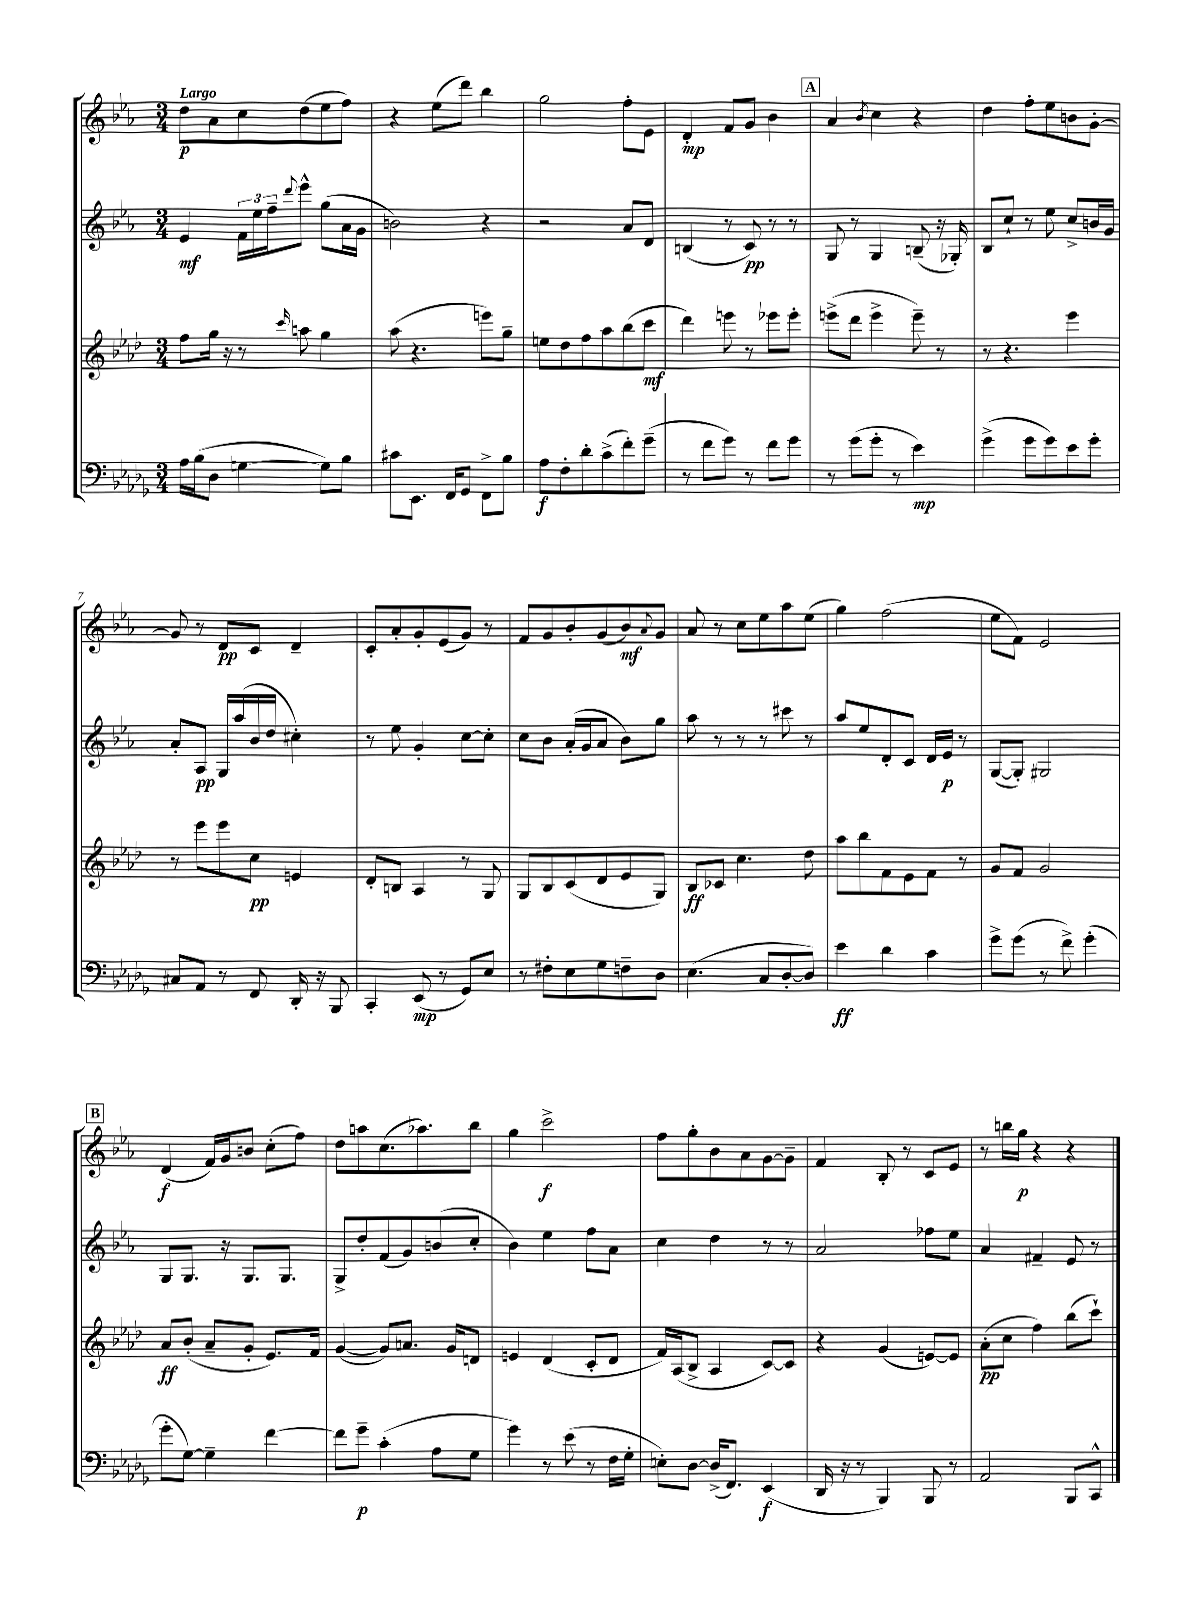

**kern	**kern	**kern	**kern
*staff4	*staff3	*staff2	*staff1
*clefF4	*clefG2	*clefG2	*clefG2
*k[b-e-a-d-g-]	*k[b-e-a-d-]	*k[b-e-a-]	*k[b-e-a-]
*M3/4	*M3/4	*M3/4	*M3/4
16A-	8ff	4e-	8dd
(16B-	.	.	.
8D-	16gg	.	8a-
.	16r	.	.
[4G	8r	24f	8cc
.	.	24ee-	.
.	.	24ff~	.
.	16qqccc	8qqddd	.
.	8aa	8eee-^^	(8dd
8G])	4gg	(8gg	8ee-
8B-	.	16a-	8ff)
.	.	16g	.
=	=	=	=
8c#	(8aa-	2b)	4r
8.EE-	4.r	.	.
.	.	.	(8ee-
16FF	.	.	.
8GG-	.	.	8ddd)
8FF^	8eee)	4r	4bb-
8B-	8gg~	.	.
=	=	=	=
8A-	8ee	2r	2gg
8F'	8dd-	.	.
8d-'	8ff	.	.
(8c^	8aa-	.	.
8f')	(8bb-	8a-	8ff'
(8g-~	8ccc	8d	8e-
=	=	=	=
8r	4ddd-)	(4B	4d'
8f	.	.	.
8g-)	8eee	8r	8f
8r	8r	8c)	8g
8f	8eee-	8r	4b-
8g-	8eee-'	8r	.
=	=	=	=
8r	(8eee^	8G	4a-
(8g-	8ddd-	8r	.
.	.	.	8qb-
8g-'	4eee^	4G	4cc
8r	.	.	.
4e-)	8eee~)	(8B~	4r
.	8r	16r	.
.	.	16G-')	.
=	=	=	=
(4g-^	8r	8B-	4dd
.	4.r	8cc`	.
8g-	.	8r	8ff'
8g-)	.	8ee-	8ee-
8e-	4eee-	8cc^	8b
8g-'	.	16b	[8g'
.	.	16g	.
=	=	=	=
8C#	8r	8a-'	8g]
8AA-	8eee-	8A-	8r
8r	8eee-	16G	8d
.	.	(16aa-	.
8FF	8cc	16b-	8c
.	.	16dd	.
16DD-'	4e	4cc#')	4d~
16r	.	.	.
8BBB-	.	.	.
=	=	=	=
4CC'	8d-'	8r	8c'
.	8B	8ee-	8a-'
(8EE-	4A-	4g'	8g'
8r	.	.	(8e-
8GG-)	8r	[8cc	8g)
8E-	8G	8cc']	8r
=	=	=	=
8r	8G	8cc	8f
8F#'	8B-	8b-	8g
8E-	(8c	(16a-'	8b-'
.	.	16g	.
8G-	8d-	8a-	(8g
8F~	8e-	8b-)	8b-)
.	.	.	8qqa-
8D-	8G)	8gg	8g
=	=	=	=
(4.E-	8B-	8aa-	8a-
.	8c-	8r	8r
.	4.cc	8r	8cc
8C	.	8r	8ee-
[8D-'	.	8ccc#	8aa-
8D-])	8dd-	8r	(8ee-
=	=	=	=
4e-	8aa-	8aa-	4gg)
.	8bb-	8ee-	.
4d-	8f	8d'	(2ff
.	8e-	8c	.
4c	8f	16d	.
.	.	16e-	.
.	8r	8r	.
=	=	=	=
8g-^	8g	([8G	8ee-
(8g-	8f	8G'])	8f)
8r	2g	2G#	2e-
8f^)	.	.	.
(4g-'	.	.	.
=	=	=	=
8g-'	8a-	8G	(4d
[8G-)	(8b-'	8.G	.
4G-~]	8a-~	.	16f)
.	.	16r	16g
.	8g'	8.G	8b
[4f	8.e-)	.	(8cc'
.	.	8.G	.
.	.	.	8ff)
.	16f	.	.
=	=	=	=
8f]	([4g	8G^	8dd
8g-~	.	8dd'	8aa
(4c'	8g])	(8f	(8.cc
.	8.a	8g)	.
.	.	.	8.aa-)
8A-	.	(8b	.
.	16g	.	.
8G-	8d	8cc'	8bb-
=	=	=	=
4g-)	4e	4b-)	4gg
8r	(4d-	4ee-	2ccc^
(8e-	.	.	.
8r	8c'	8ff	.
16F	8d-	8a-	.
16G-'	.	.	.
=	=	=	=
8E')	16f)	4cc	8ff
.	(16A-	.	.
[8D-	8B-^	.	8gg'
(16D-^]	4A-	4dd	8b-
8.FF)	.	.	.
.	.	.	8a-
(4EE-	[8c)	8r	[8g
.	8c]	8r	8g~]
=	=	=	=
16DD-	4r	2a-	4f
16r	.	.	.
8r	.	.	.
4BBB-)	(4g	.	8B-'
.	.	.	8r
8BBB-	[8e)	8ff-	8c
8r	8e]	8ee-	8e-
=	=	=	=
2AA-	(8a-'	4a-	8r
.	8cc	.	16bb
.	.	.	16gg
.	4ff)	4f#~	4r
8BBB-	(8bb-	8e-	4r
8CC^^	8ccc`)	8r	.
==	==	==	==
*-	*-	*-	*-
